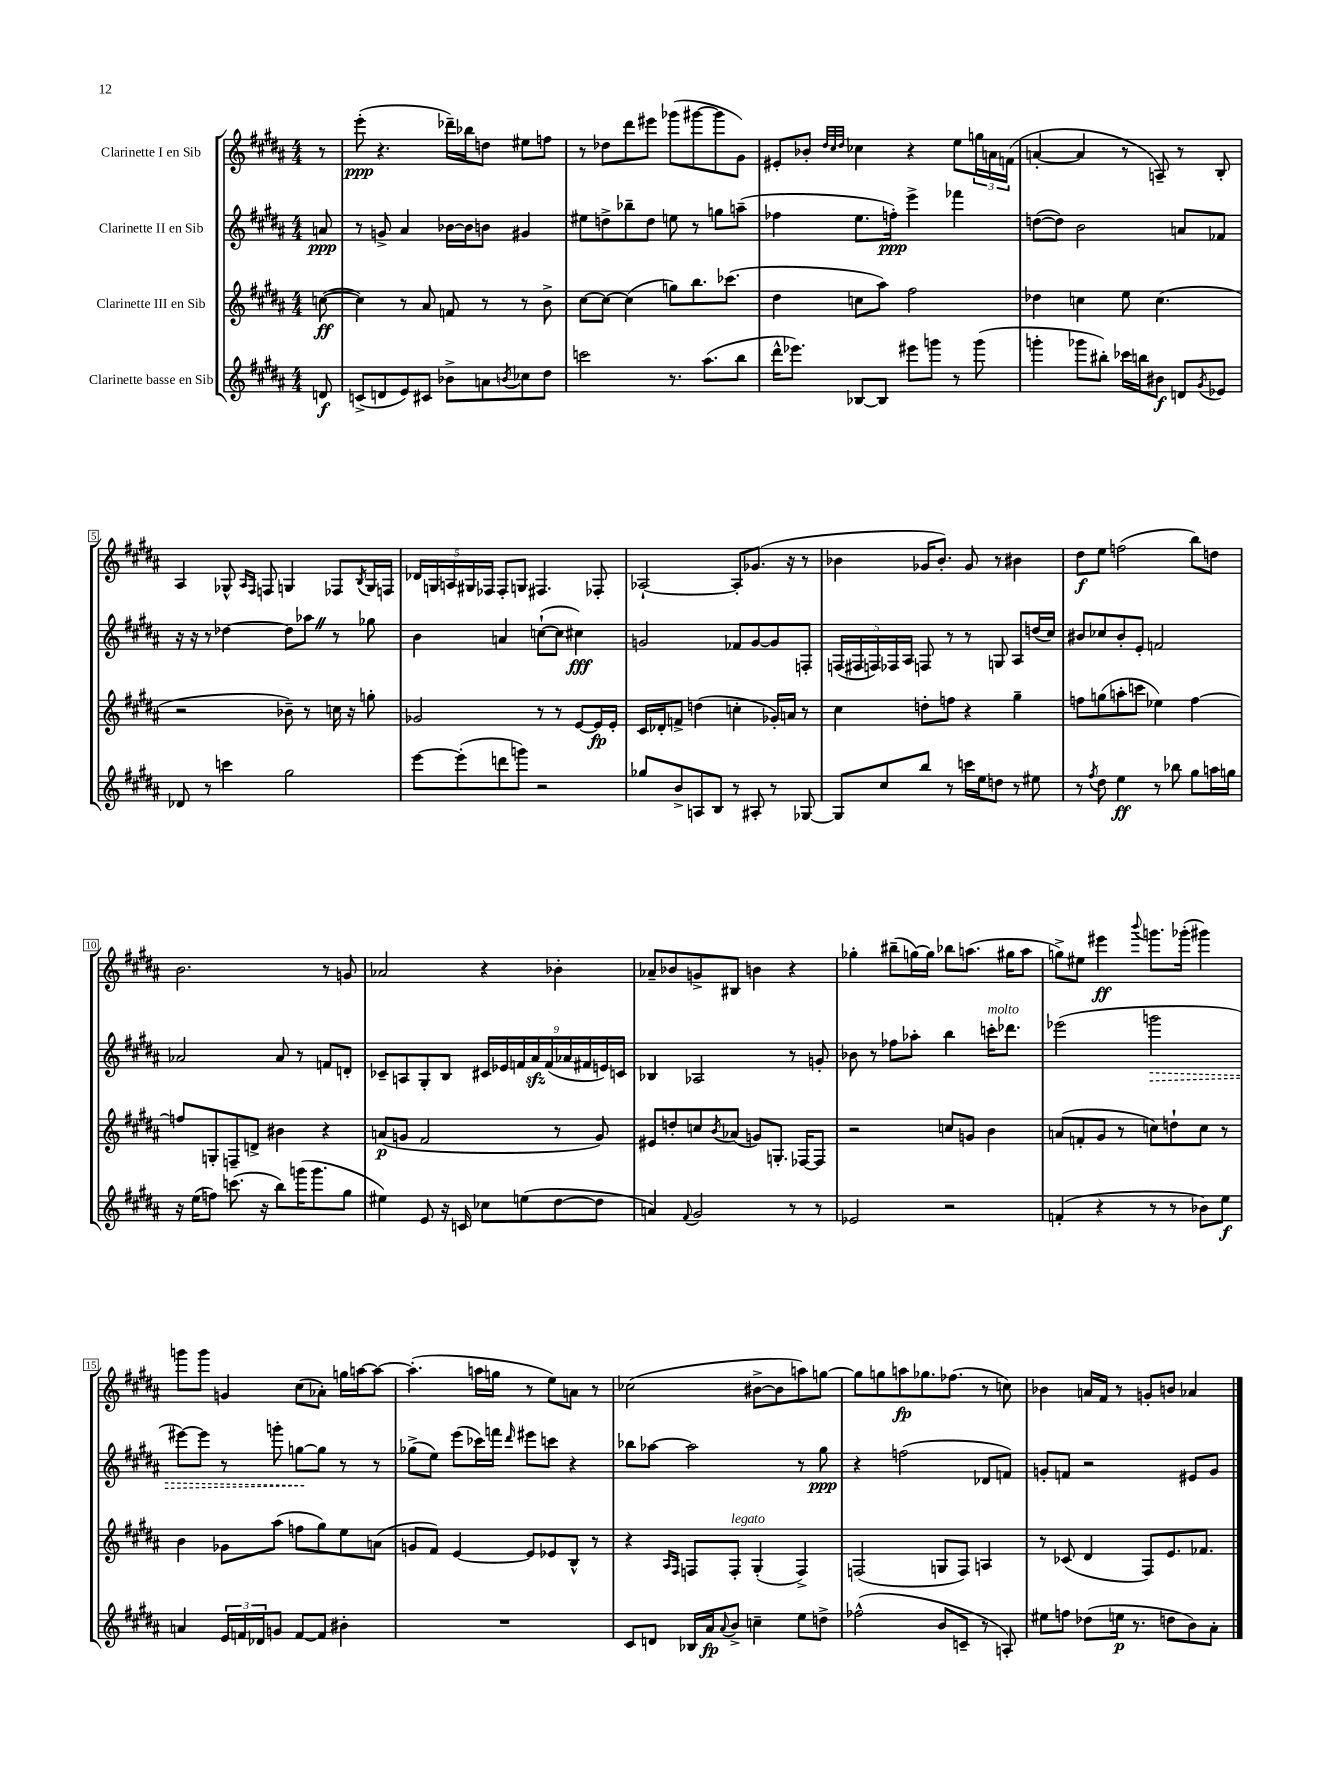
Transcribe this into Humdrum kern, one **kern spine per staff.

**kern	**kern	**kern	**kern
*staff4	*staff3	*staff2	*staff1
*clefG2	*clefG2	*clefG2	*clefG2
*k[f#c#g#d#a#]	*k[f#c#g#d#a#]	*k[f#c#g#d#a#]	*k[f#c#g#d#a#]
*M4/4	*M4/4	*M4/4	*M4/4
8d	([8cc	8a	8r
=	=	=	=
(8c^	4cc])	8r	(8eee'
8d	.	8g^	4.r
8e)	8r	4a#	.
8c#	8a#	.	.
8b-^	8f	[16b-	16ddd-~)
.	.	16b-]	16bb-
8a	8r	8b	8dd
8qb	.	.	.
8cc-	8r	4g#	8ee#
8dd#	8b^	.	8ff
=	=	=	=
2ccc	[8cc#	8ee#	8r
.	8cc#_	8dd^	8dd-
.	(4cc#]	8bb-~	8ddd#
.	.	8dd	8eee#
8.r	8gg)	8ee	(8ggg-
.	8.bb	8r	[8ggg#
(8.aa#	.	.	.
.	.	8gg	8ggg#]
.	(8.ccc-	.	.
8bb	.	(8aa~	8g#)
=	=	=	=
16ddd#^^	4dd#	4ff-	8e#'
8.eee-)	.	.	.
.	.	.	8b-'
.	.	.	32qqdd#
.	.	.	32qqcc#
.	.	.	32qqdd#
[8B-	8cc	8.ee	4cc-
8B-]	8aa#)	.	.
.	.	16ff')	.
8eee#	2ff#	4eee^	4r
8ggg	.	.	.
8r	.	4fff-	8ee
(8ggg	.	.	24gg
.	.	.	24a
.	.	.	(24f
=	=	=	=
4ggg'	4dd-	([8dd	[4a'
.	.	8dd])	.
8ggg-	4cc	2b	4a]
8bb#')	.	.	.
16ccc-	8ee	.	8r
16bb	.	.	.
8b#	(4.cc	.	8A~)
8d	.	8a	8r
8qg#	.	.	.
8e-	.	8f-	8B'
=	=	=	=
8d-	2r	16r	4A#
.	.	16r	.
8r	.	8r	.
4ccc	.	[4dd-	8G-^^
.	.	.	16qqA#
.	.	.	16qqF#
.	.	.	8F
2gg#	8b-~)	8dd-]	4G
.	8r	8aa-	.
.	16cc	8r	8F-
.	16r	.	.
.	.	.	8qB
.	8gg'	8gg-	16G
.	.	.	16F
=	=	=	=
[8eee	2g-	4b	20d-
.	.	.	20G
.	.	.	20A
(8eee']	.	.	.
.	.	.	20G#
.	.	.	20F-
8ddd	.	4a	8F-'
8ggg)	.	.	8G
2r	8r	([8cc`	4.F#
.	8r	8cc]	.
.	[8e	4cc#)	.
.	16e]	.	8F-'
.	16e'	.	.
=	=	=	=
8gg-	16c#	2g	[2A-`
.	16d-'	.	.
8b^	8f^	.	.
8A	(4dd	.	.
8B	.	.	.
8r	4cc'	8f-	8A-']
8A#'	.	[8g	(8.g-
8r	16g-')	8g]	.
.	16a	.	16r
[8G-	8r	8F'	8r
=	=	=	=
8G-]	4cc#	(20F	4b-
.	.	20F#	.
.	.	20F)	.
8cc#	.	.	.
.	.	20F-	.
.	.	20A#	.
8bb	8dd'	8F	16g-
.	.	.	8.b-')
8r	8ff	8r	.
16ccc	4r	8r	8g-
16ee	.	.	.
8dd	.	8G	8r
8r	4gg#~	8A#	4b#
8ee#	.	(16dd	.
.	.	16cc#)	.
=	=	=	=
8r	8ff	8b#	8dd#
8qff#	.	.	.
8dd#	(8gg	8cc-	8ee
4ee	8aa'	8b#'	(2ff
.	8ccc	8e'	.
8r	4ee-)	2f	.
8bb-	.	.	.
8gg#	[4ff	.	8bb)
16aa	.	.	8dd
16gg	.	.	.
=	=	=	=
16r	8ff]	2a-	2.b
(16ee	.	.	.
8ff)	8G'	.	.
(8.ccc	8F~	.	.
.	8d^	.	.
16r	.	.	.
8bb)	4b#	8a-	.
(16ggg	.	8r	.
8.ggg	.	.	.
.	4r	8f	8r
8gg#	.	8d'	8g
=	=	=	=
4ee#)	(8a	8c-~	2a-
.	8g	8A	.
8e	2f#	8G#'	.
16r	.	8B	.
16c	.	.	.
8cc-	.	18c#	4r
.	.	18e-	.
.	.	18f	.
(8ee	.	.	.
.	.	18a#	.
.	.	(18f	.
[8dd#	8r	.	4b-'
.	.	18a-	.
.	.	18f#	.
8dd#]	8g)	.	.
.	.	18e)	.
.	.	18c	.
=	=	=	=
4a)	8e#	4B-	8a-~
.	8dd'	.	8b-
8qqf#	.	.	.
2g#	8cc	2A-	8g^
.	8qb	.	.
.	(8a-	.	8B#
.	8g)	.	4b
.	8.G'	.	.
8r	.	8r	4r
.	[16F-	.	.
8r	8F-]	8g'	.
=	=	=	=
2e-	2r	8b-	4gg-'
.	.	8r	.
.	.	8ff-	(8bb#~
.	.	8aa-'	[16gg)
.	.	.	16gg]
2r	8cc	4bb	8bb-
.	8g	.	(8.aa
.	4b	16ccc'	.
.	.	8.ddd-	16gg#
.	.	.	8aa
=	=	=	=
(4f'	(8a	(2eee-	8gg^)
.	8f'	.	8ee#
4r	8g#	.	4eee#
.	8r	.	.
.	.	.	8qqbbb
8r	8cc)	2ggg	8.ggg
8r	8dd`	.	.
.	.	.	(16ggg-'
8b-)	8cc	.	4ggg#)
8ee	8r	.	.
=	=	=	=
4a	4b	[8eee#)	8ggg
.	.	8eee#]	8ggg
24e	8g-	8r	4g
24f	.	.	.
24d-	.	.	.
8g	(8aa#	8ggg'	.
[8f	8ff	[8gg	(8cc#
8f]	8gg#)	8gg]	8a-')
4b#'	8ee	8r	16gg
.	.	.	[16aa
.	(8a	8r	8aa_
=	=	=	=
1r	8g	(8gg-^	(4.aa']
.	8f#)	8ee)	.
.	[4e	(8eee	.
.	.	16ccc-)	16aa
.	.	16fff	16gg
.	.	16qqddd#	.
.	8e]	8eee#	8r
.	8e-	8ccc	8ee)
.	8B^^	4r	8a
.	8r	.	8r
=	=	=	=
8c#	4r	8bb-	(2cc-
8d	.	[8aa-	.
.	16qqA#	.	.
.	16qqF#	.	.
16B-	8F	2aa-]	.
16a#	.	.	.
8qqa#	.	.	.
8b^	8F'	.	.
4cc~	(4G#'	.	[8b#^
.	.	.	8b#]
8ee	4F^)	8r	8aa)
8dd^	.	8gg#	[8gg
=	=	=	=
(2ff-^^	(2F	4r	8gg]
.	.	.	8gg
.	.	(2ff	8aa
.	.	.	8.gg-
8b	8G	.	.
.	.	.	(8.ff-
8c~	8F)	.	.
8r	4A	8d-	8r
8A')	.	8f)	8cc)
=	=	=	=
8ee#	8r	8g'	4b-
8ff	(8c-	8f	.
(8dd-	4d#	2r	16a
.	.	.	16f#
16ee	.	.	8r
8.r	.	.	.
.	8F#)	.	8g'
8dd	8.e	.	8b
8b)	.	8e#	4a-
.	8.f-	.	.
8a#'	.	8g	.
==	==	==	==
*-	*-	*-	*-
